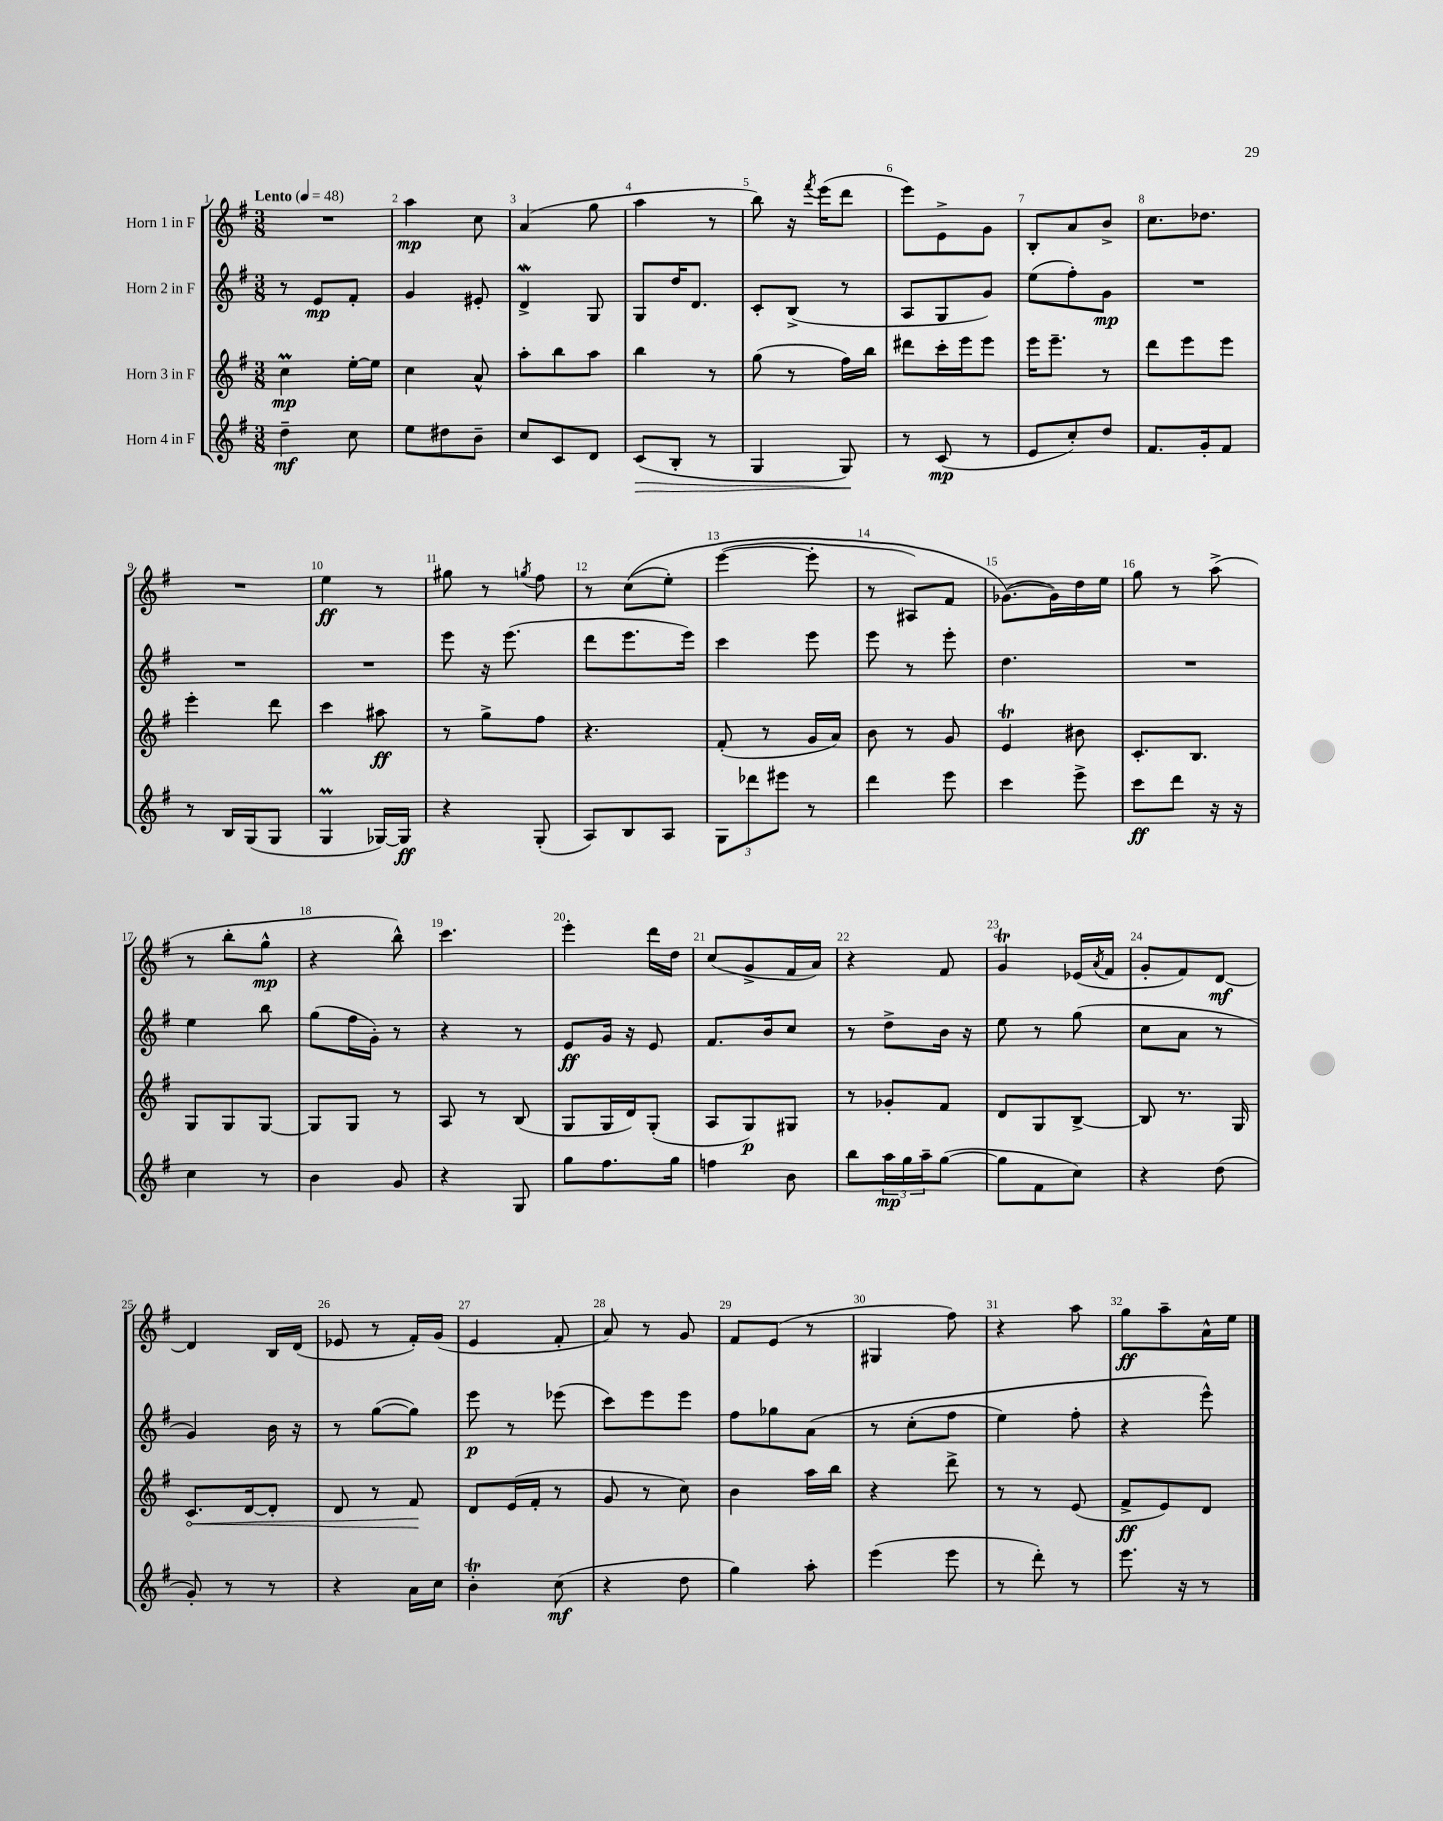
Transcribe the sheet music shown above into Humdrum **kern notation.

**kern	**dynam	**kern	**dynam	**kern	**dynam	**kern	**dynam
*part4	*part4	*part3	*part3	*part2	*part2	*part1	*part1
*staff4	*staff4	*staff3	*staff3	*staff2	*staff2	*staff1	*staff1
*I"Horn 4 in F	*	*I"Horn 3 in F	*	*I"Horn 2 in F	*	*I"Horn 1 in F	*
*clefG2	*	*clefG2	*	*clefG2	*	*clefG2	*
*k[f#]	*	*k[f#]	*	*k[f#]	*	*k[f#]	*
*M3/8	*	*M3/8	*	*M3/8	*	*M3/8	*
*MM48	*	*MM48	*	*MM48	*	*MM48	*
=1	=1	=1	=1	=1	=1	=1	=1
!	!	!	!	!	!	!LO:TX:a:B:t=Lento	!
4dd~\	mf	4ccM\	mp	8r	.	4.r	.
.	.	.	.	8e/L	mp	.	.
8cc\	.	[16ee'\LL	.	8f#'/J	.	.	.
.	.	16ee\JJ]	.	.	.	.	.
=2	=2	=2	=2	=2	=2	=2	=2
8ee\L	.	4cc\	.	4g/	.	4aa\	mp
8dd#X\	.	.	.	.	.	.	.
8b~\J	.	8a^^/	.	8e#X'/	.	8cc\	.
=3	=3	=3	=3	=3	=3	=3	=3
8cc/L	.	8aa'\L	.	4dW^/	.	(4a/	.
8c/	.	8bb\	.	.	.	.	.
8d/J	.	8aa\J	.	8G/	.	8gg\	.
=4	=4	=4	=4	=4	=4	=4	=4
!	!LO:HP:b	!	!	!	!	!	!
(8c/L	>	4bb\	.	8G/L	.	4aa\	.
8B'/J	.	.	.	16dd/K	.	.	.
.	.	.	.	8.d/J	.	.	.
8r	.	8r	.	.	.	8r	.
=5	=5	=5	=5	=5	=5	=5	=5
4G/	.	(8gg\	.	8c'/L	.	8bb\)	.
.	.	8r	.	(8B^/J	.	16r	.
.	.	.	.	.	.	8qfff#/	.
.	.	.	.	.	.	(16eee\KL	.
8G/)	.	16ff#\LL)	.	8r	.	8ddd\J	.
.	.	16bb\JJ	.	.	.	.	.
.	]	.	.	.	.	.	.
=6	=6	=6	=6	=6	=6	=6	=6
8r	.	8ddd#X\L	.	8A/L	.	8eee\L)	.
(8c/	mp	16ccc'\L	.	8G/	.	8e^\	.
.	.	16eee\J	.	.	.	.	.
8r	.	8eee\J	.	8g/J)	.	8g\J	.
=7	=7	=7	=7	=7	=7	=7	=7
8e/L	.	16eee\KL	.	(8ee\L	.	8B'/L	.
.	.	8.eee~\J	.	.	.	.	.
8cc'/)	.	.	.	8ff#'\)	.	8a/	.
8dd/J	.	8r	.	8g\J	mp	8b^/J	.
=8	=8	=8	=8	=8	=8	=8	=8
8.f#/L	.	8ddd\L	.	4.r	.	8.cc\L	.
.	.	8eee\	.	.	.	.	.
16g'/k	.	.	.	.	.	8.dd-X\J	.
8f#/J	.	8eee\J	.	.	.	.	.
!!LO:LB:g=z
=9	=9	=9	=9	=9	=9	=9	=9
8r	.	4eee'\	.	4.r	.	4.r	.
16B/LL	.	.	.	.	.	.	.
(16G/J	.	.	.	.	.	.	.
8G/J	.	8ddd\	.	.	.	.	.
=10	=10	=10	=10	=10	=10	=10	=10
4GM/	.	4ccc\	.	4.r	.	4ee\	ff
[16G-X/LL)	.	8aa#X\	ff	.	.	8r	.
16G-/JJ]	ff	.	.	.	.	.	.
=11	=11	=11	=11	=11	=11	=11	=11
4r	.	8r	.	8eee\	.	8gg#X\	.
.	.	8gg^\L	.	16r	.	8r	.
.	.	.	.	(8.eee\	.	.	.
.	.	.	.	.	.	8qggn/	.
(8G'/	.	8ff#\J	.	.	.	8ff#\	.
=12	=12	=12	=12	=12	=12	=12	=12
8A/L)	.	4.r	.	8ddd\L	.	8r	.
8B/	.	.	.	8.eee\	.	((8cc\L	.
8A/J	.	.	.	.	.	8ee'\J)	.
.	.	.	.	16eee\Jk)	.	.	.
=13	=13	=13	=13	=13	=13	=13	=13
12G\L	.	(8f#'/	.	4ccc\	.	([4eee\	.
12ddd-X\	.	.	.	.	.	.	.
.	.	8r	.	.	.	.	.
12eee#X\J	.	.	.	.	.	.	.
8r	.	16g/LL	.	8eee\	.	8eee'\]	.
.	.	16a/JJ)	.	.	.	.	.
=14	=14	=14	=14	=14	=14	=14	=14
4ddd\	.	8b\	.	8eee\	.	8r	.
.	.	8r	.	8r	.	8A#X/L)	.
8eee\	.	8g/	.	8eee'\	.	8f#/J	.
=15	=15	=15	=15	=15	=15	=15	=15
4ccc\	.	4eT/	.	4.dd\	.	([8.g-X\L)	.
.	.	.	.	.	.	16g-\L])	.
8eee^\	.	8b#X\	.	.	.	16dd\	.
.	.	.	.	.	.	16ee\JJ	.
=16	=16	=16	=16	=16	=16	=16	=16
8ccc\L	ff	8.c'/L	.	4.r	.	8gg\	.
8ddd\J	.	.	.	.	.	8r	.
.	.	8.B/J	.	.	.	.	.
16r	.	.	.	.	.	(8aa^\	.
16r	.	.	.	.	.	.	.
!!LO:LB:g=z
=17	=17	=17	=17	=17	=17	=17	=17
4cc\	.	8G/L	.	4ee\	.	8r	.
.	.	8G/	.	.	.	8bb'\L	.
8r	.	[8G/J	.	8bb\	.	8gg^^\J	mp
=18	=18	=18	=18	=18	=18	=18	=18
4b\	.	8G/L]	.	(8gg\L	.	4r	.
.	.	8G/J	.	16ff#\L	.	.	.
.	.	.	.	16g'\JJ)	.	.	.
8g/	.	8r	.	8r	.	8bb^^\)	.
=19	=19	=19	=19	=19	=19	=19	=19
4r	.	8A/	.	4r	.	4.ccc\	.
.	.	8r	.	.	.	.	.
8G/	.	(8B/	.	8r	.	.	.
=20	=20	=20	=20	=20	=20	=20	=20
8gg\L	.	8G/L	.	8e/L	ff	4eee'\	.
8.ff#\	.	16G/L	.	16g/Jk	.	.	.
.	.	16d/J)	.	16r	.	.	.
.	.	(8G'/J	.	8e/	.	16ddd\LL	.
16gg\Jk	.	.	.	.	.	16dd\JJ	.
=21	=21	=21	=21	=21	=21	=21	=21
4ffn\	.	8A/L	.	8.f#/L	.	(8cc/L	.
.	.	8G/)	p	.	.	8g^/	.
.	.	.	.	16b/k	.	.	.
8b\	.	8G#X/J	.	8cc/J	.	16f#/L	.
.	.	.	.	.	.	16a/JJ)	.
=22	=22	=22	=22	=22	=22	=22	=22
8bb\L	.	8r	.	8r	.	4r	.
24aa\L	mp	8g-X'/L	.	8dd^\L	.	.	.
24gg\	.	.	.	.	.	.	.
24aa~\J	.	.	.	.	.	.	.
([8gg\J	.	8f#/J	.	16b\Jk	.	8f#/	.
.	.	.	.	16r	.	.	.
=23	=23	=23	=23	=23	=23	=23	=23
8gg\L]	.	8d/L	.	8ee\	.	4gT/	.
8f#\	.	8G/	.	8r	.	.	.
8cc\J)	.	[8B^/J	.	(8gg\	.	(16e-X/LL	.
.	.	.	.	.	.	8qa/	.
.	.	.	.	.	.	16f#/JJ	.
=24	=24	=24	=24	=24	=24	=24	=24
4r	.	8B/]	.	8cc\L	.	8g'/L	.
.	.	8.r	.	8a\J	.	8f#/)	.
(8dd\	.	.	.	8r	.	[8d/J	mf
.	.	16G/	.	.	.	.	.
!!LO:LB:g=z
=25	=25	=25	=25	=25	=25	=25	=25
!	!	!	!LO:HP:b	!	!	!	!
8g'/)	.	8.c/L	<	4g/)	.	4d/]	.
8r	.	.	.	.	.	.	.
.	.	[16d/k	.	.	.	.	.
8r	.	8d'/J]	.	16b\	.	16B/LL	.
.	.	.	.	16r	.	(16d/JJ	.
=26	=26	=26	=26	=26	=26	=26	=26
4r	.	8d/	.	8r	.	8e-X/	.
.	.	8r	.	([8gg\L	.	8r	.
16a\LL	.	8f#/	.	8gg\J])	.	16f#'/LL)	.
16cc\JJ	.	.	.	.	.	(16g/JJ	.
.	.	.	[	.	.	.	.
=27	=27	=27	=27	=27	=27	=27	=27
4bt'\	.	8d/L	.	8eee\	p	4e/	.
.	.	(16e/L	.	8r	.	.	.
.	.	16f#'/JJ	.	.	.	.	.
(8cc\	mf	8r	.	(8eee-X\	.	8f#'/	.
=28	=28	=28	=28	=28	=28	=28	=28
4r	.	8g/	.	8ccc\L)	.	8a/)	.
.	.	8r	.	8eee\	.	8r	.
8dd\	.	8cc\)	.	8eee\J	.	8g/	.
=29	=29	=29	=29	=29	=29	=29	=29
4gg\)	.	4b\	.	8ff#\L	.	8f#/L	.
.	.	.	.	8gg-X\	.	(8e/J	.
8aa'\	.	16aa\LL	.	(8a\J	.	8r	.
.	.	16bb\JJ	.	.	.	.	.
=30	=30	=30	=30	=30	=30	=30	=30
(4eee\	.	4r	.	8r	.	4G#X/	.
.	.	.	.	(8cc'\L	.	.	.
8eee\	.	8ddd^\	.	8ff#\J	.	8ff#\)	.
=31	=31	=31	=31	=31	=31	=31	=31
8r	.	8r	.	4ee\)	.	4r	.
8ddd'\)	.	8r	.	.	.	.	.
8r	.	(8e/	.	8ff#'\	.	8aa\	.
=32	=32	=32	=32	=32	=32	=32	=32
8.eee\	.	8f#^/L	ff	4r	.	8gg\L	ff
.	.	8e/)	.	.	.	8aa~\	.
16r	.	.	.	.	.	.	.
8r	.	8d/J	.	8eee^^\)	.	16a^^\L	.
.	.	.	.	.	.	16ee\JJ	.
==	==	==	==	==	==	==	==
*-	*-	*-	*-	*-	*-	*-	*-
